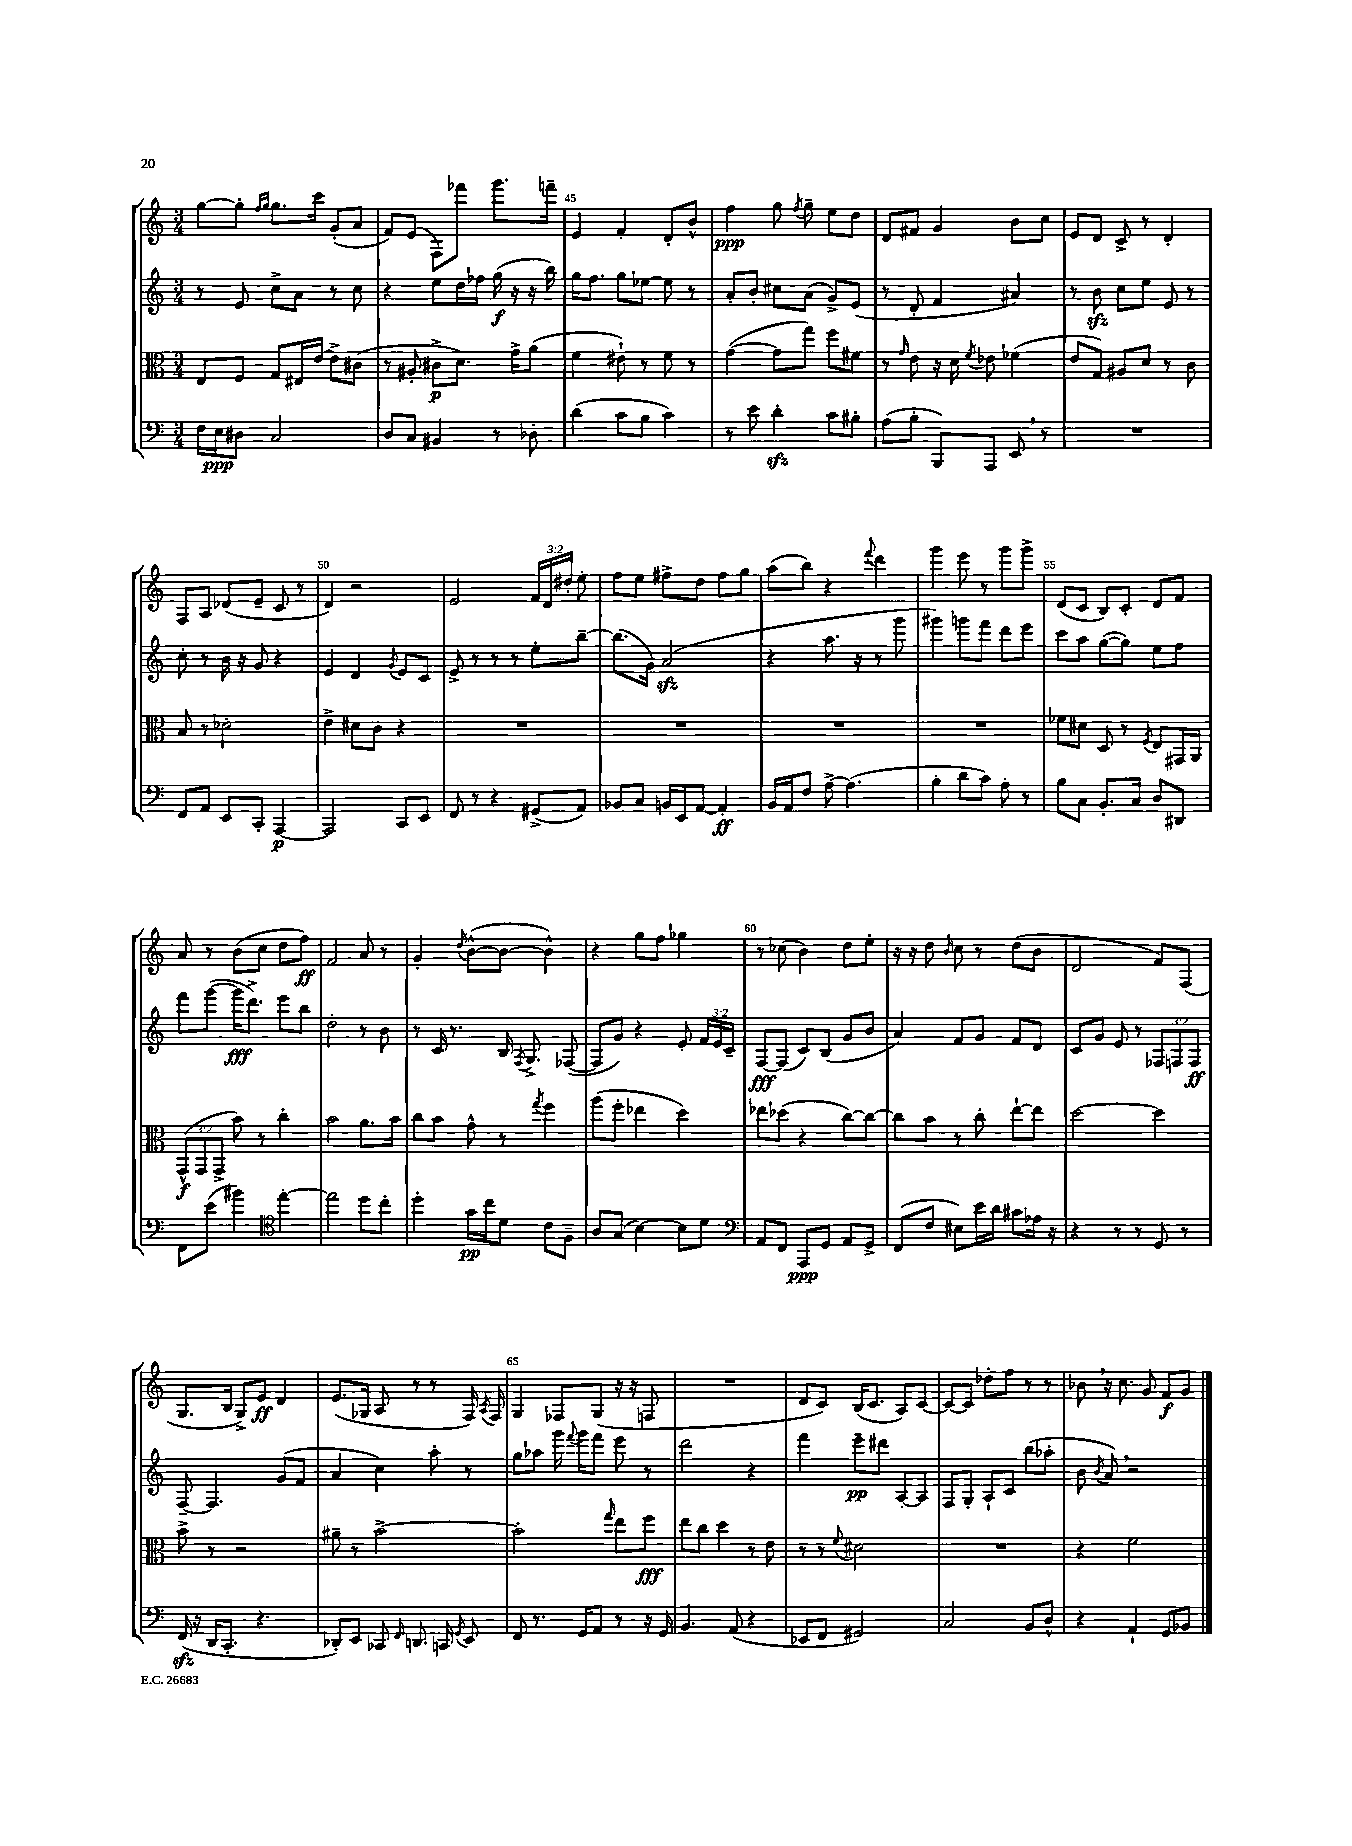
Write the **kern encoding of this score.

**kern	**kern	**kern	**kern
*staff4	*staff3	*staff2	*staff1
*clefF4	*clefC3	*clefG2	*clefG2
*k[]	*k[]	*k[]	*k[]
*M3/4	*M3/4	*M3/4	*M3/4
16F	8E	8r	[8gg
16E	.	.	.
8D#	8F	8e	8gg']
.	.	.	16qqff
.	.	.	16qqgg
2C	8G	8cc^	8.gg
.	16E#	8a	.
.	[16e	.	16ccc
.	8e^]	8r	(8g'
.	(8c#	8cc	8a
=	=	=	=
8D	8r	4r	8f)
8C	8A#'	.	(8e
4BB#	8c#^	8ee	8F)
.	8.d)	16dd	8fff-
.	.	16ff-	.
8r	.	(16gg	8.ggg
.	16g^	16r	.
8D-'	(8a	16r	.
.	.	16bb)	16fff~
=	=	=	=
(4d	4f	16gg	4e
.	.	8.ff	.
8c	8e#`)	8gg	4f'
8B	8r	[8ee-	.
4c)	8f	8ee-]	8d'
.	8r	8r	8b^^
=	=	=	=
8r	([4g	8a'	4ff
8e	.	8b'	.
4d'	8g]	8cc#	8gg
.	.	.	8qff
.	8gg)	(8a	8gg~
8c	8ff	8g^)	8ee
8B#'	8f#	(8e	8dd
=	=	=	=
(8A	8r	8r	8d
.	16qqg	.	.
8B'	8e	8d'	8f#
8BBB)	16r	4f	4g
.	16d	.	.
.	8qf	.	.
8AAA	8e-	.	.
8EE	(4f-	4a#)	8b
8r	.	.	8cc
=	=	=	=
2.r	8e	8r	8e
.	8G)	8b	8d
.	8A#	8cc	8c^
.	8d	8ee	8r
.	8r	8e	4d'
.	8c	8r	.
=	=	=	=
8FF	8B	8cc'	8F
8AA	8r	8r	8A
8EE	2d-'	16b	(8d-
.	.	16r	.
8CC'	.	8g	8e~
[4AAA	.	4r	8c
.	.	.	8r
=	=	=	=
2AAA]	4e^	4e	4d)
.	8d#	4d	2r
.	8c	.	.
.	.	8qg	.
8CC	4r	8e	.
8EE	.	8c	.
=	=	=	=
8FF	2.r	8e^	2e
8r	.	8r	.
4r	.	8r	.
.	.	8r	.
(8GG#^	.	8ee'	24f
.	.	.	24d
.	.	.	24dd#'
8AA)	.	[8bb~	8ee'
=	=	=	=
8BB-	2.r	(8.bb]	8ff
8C	.	.	8ee
.	.	16g)	.
16BB	.	(2a	8ff#^
16EE	.	.	.
[8AA	.	.	8dd
4AA']	.	.	8ff#
.	.	.	8gg
=	=	=	=
16BB	2.r	4r	(8aa
16AA	.	.	.
8F	.	.	8bb)
[8A^	.	8.aa	4r
(4.A]	.	.	.
.	.	16r	.
.	.	.	8qqfff
.	.	8r	4ddd
.	.	8ggg	.
=	=	=	=
4B'	2.r	4ggg#)	4ggg
8d	.	8ggg	8eee
8c)	.	8fff	8r
8A'	.	8ddd	8ggg
8r	.	8eee	8ggg^
=	=	=	=
8B	8f-	8ccc	(8d
8C	8d#	8aa	8c
8.BB'	8D	([8gg	8B)
.	8r	8gg])	8c'
16C	.	.	.
.	8qF	.	.
8D	8E	8ee	8d
8DD#	16GG#	8ff	8f
.	16AA	.	.
=	=	=	=
8FF	(12GG^^	8fff	8a
.	12GG	.	.
(8e	.	([8ggg	8r
.	12GG^	.	.
4b#)	8b)	16ggg]	(8b
.	.	8.ddd^)	.
.	8r	.	8cc
*clefC4	*	*	*
[4ee'	4cc'	8eee	8dd
.	.	8bb	8ff)
=	=	=	=
2ee]	2b	2dd'	2f
8dd	8.a	8r	8a
8cc'	.	8b	8r
.	16b	.	.
=	=	=	=
4dd'	8cc	8r	4g'
.	8b	16c	.
.	.	8.r	.
.	.	.	8qdd
16g	8g^^	.	([8b^^
16cc	.	.	.
8d	8r	16B	8b_
.	.	8qF	.
.	.	8.G^	.
.	8qgg	.	.
8c	4ff	.	4b^^])
8F~	.	([8F-	.
=	=	=	=
8A	(8aa	8F-]	4r
(8G	8ff'	8g)	.
[4B)	4ee-	4r	8gg
.	.	.	8ff
8B]	4dd)	8e'	4gg-
8d	.	24f	.
.	.	24e	.
.	.	24c~	.
=	=	=	=
*clefF4	*	*	*
8AA	8ee-	[8F	8r
8FF	(8dd-	(8F]	(8cc-
8AAA	4r	8c)	4b)
8GG	.	(8B	.
8AA	[8cc)	8g	8dd
8GG^	8cc_	8b	8ee'
=	=	=	=
(8FF	8cc]	4a)	16r
.	.	.	16r
8F	8b	.	8dd
.	.	.	16qqb
8E#)	8r	8f	8cc
16e	8cc'	8g	8r
16d	.	.	.
8c#	[8ee`	8f	(8dd
16A-	8ee]	8d	8b
16r	.	.	.
=	=	=	=
4r	[2dd	8c	2d
.	.	8g	.
8r	.	8e	.
8r	.	8r	.
8GG	4dd]	12F-	8f)
.	.	12F	.
8r	.	.	(8F
.	.	12F	.
=	=	=	=
(16FF	8b^	[8F~	8.G
16r	.	.	.
16DD	8r	4.F]	.
8.CC'	.	.	16B
.	2r	.	8G^)
4.r	.	.	8e
.	.	(8g	4d
.	.	8f	.
=	=	=	=
8DD-')	8a#~	4a	(8.e
8EE	8r	.	.
.	.	.	16G-
8CC-	[2b^	4cc)	8A
16qqFF	.	.	.
8.DD	.	.	8r
.	.	8aa'	8r
16CC	.	.	.
8qGG	.	.	.
8EE	.	8r	16F)
.	.	.	8qA
.	.	.	16F
=	=	=	=
8FF	2b']	8gg	4G
8.r	.	8aa-	.
.	.	16ggg	8F-
.	.	8qqfff	.
16GG	.	16ggg	.
8AA	.	8fff	(8G
.	16qqgg	.	.
8r	8ee	8eee	16r
.	.	.	16r
16r	8ff	8r	8F
16GG	.	.	.
=	=	=	=
4.BB	8ee	2ddd	2.r
.	8cc	.	.
.	4dd	.	.
(8AA	.	.	.
4r	8r	4r	.
.	8e	.	.
=	=	=	=
8EE-	8r	4fff	8d
8FF	8r	.	8c)
.	8qqf	.	.
2GG#)	2d#	8eee~	(16B
.	.	.	8.c
.	.	8ddd#	.
.	.	[8A'	8A)
.	.	8A]	[8c
=	=	=	=
2C	2.r	8F	8c_
.	.	8G'	8c]
.	.	8A`	8dd-'
.	.	8c	8ff
8BB	.	(8bb	8r
8D^^	.	8aa-'	8r
=	=	=	=
4r	4r	8b	8b-
.	.	8qb	.
.	.	8a)	16r
.	.	.	8.cc
4AA`	2f	2r	.
.	.	.	8g
8GG	.	.	8f
8BB-	.	.	8g
==	==	==	==
*-	*-	*-	*-
